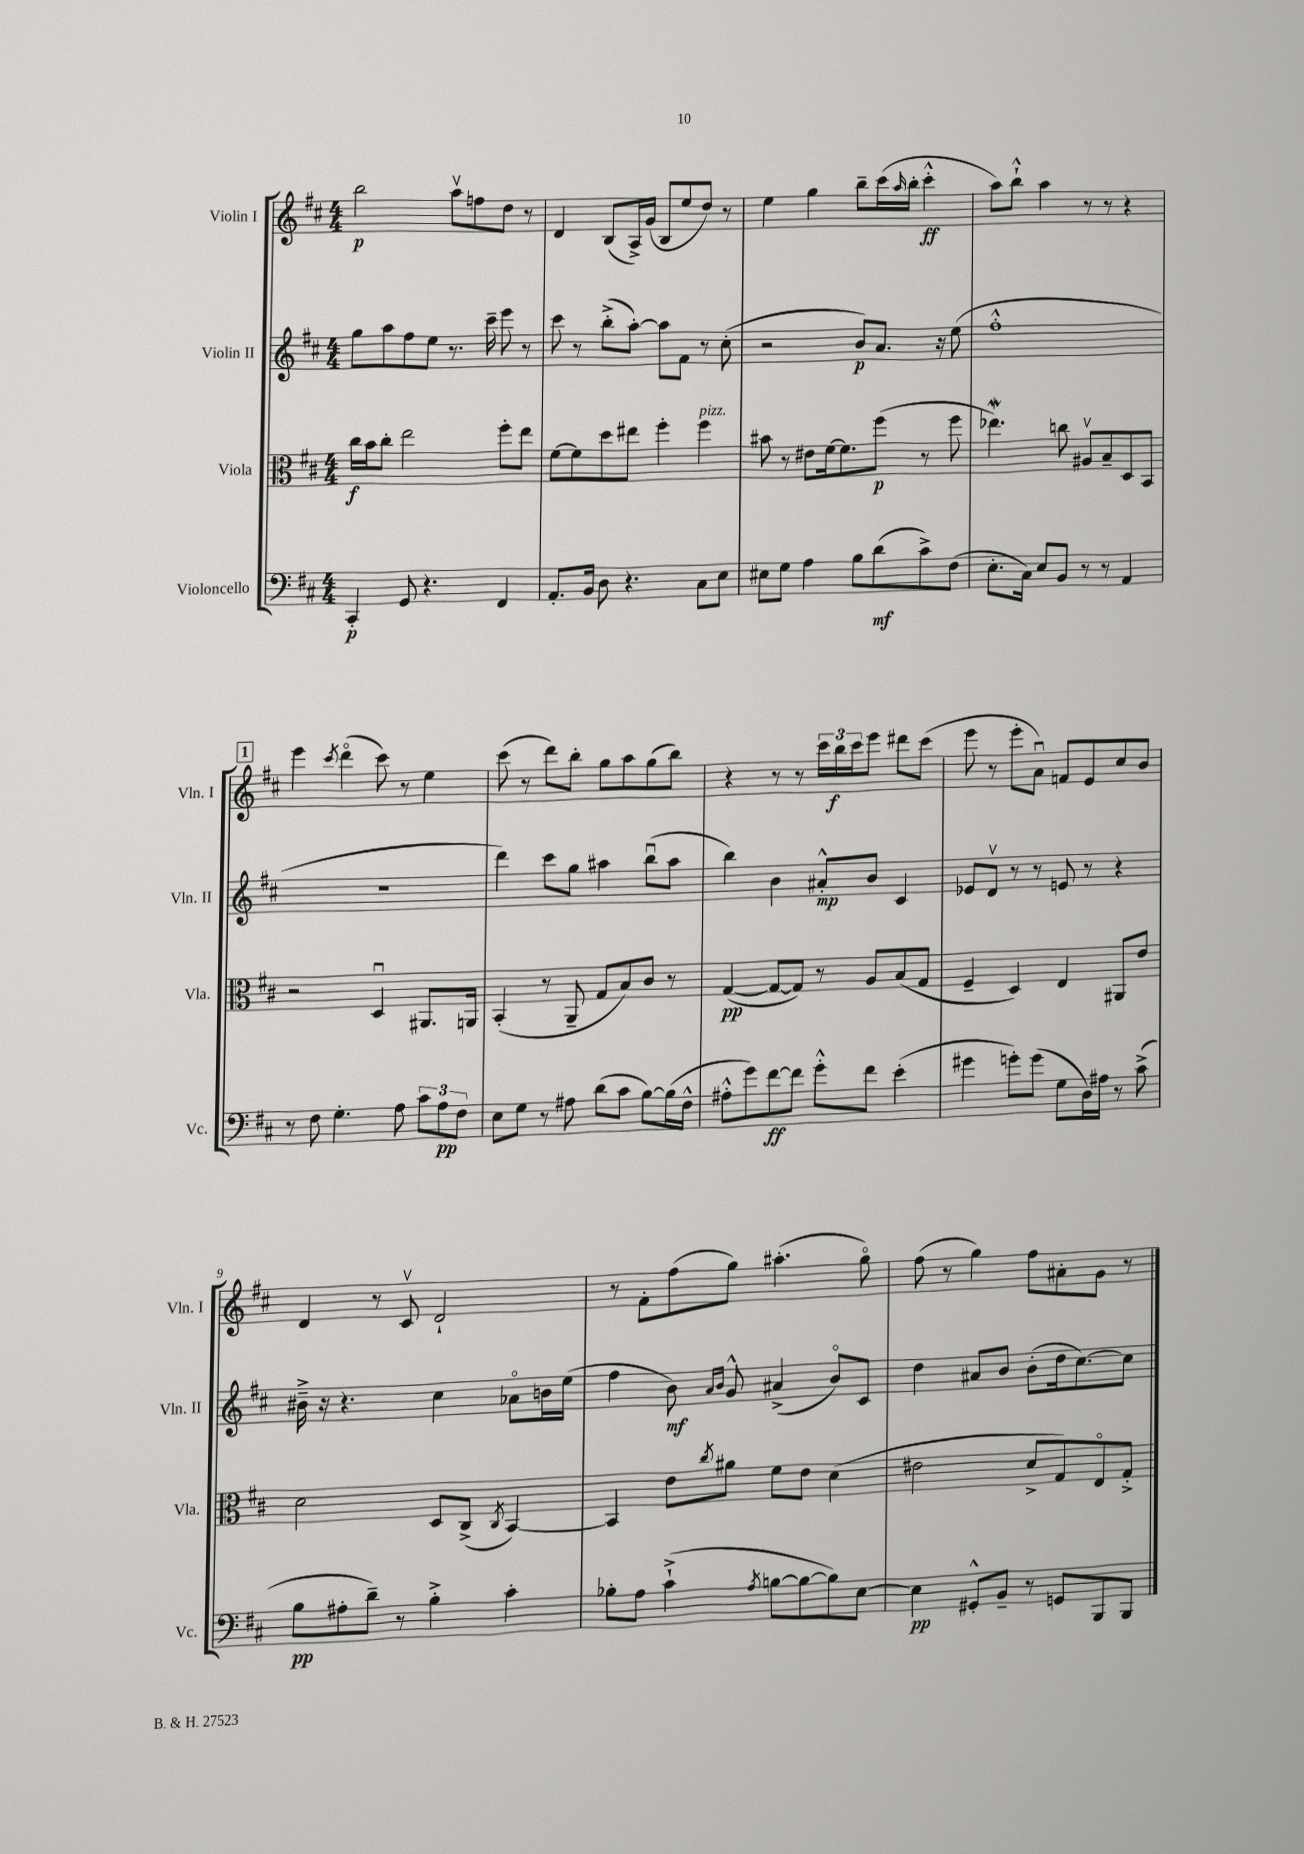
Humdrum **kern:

**kern	**kern	**kern	**kern
*staff4	*staff3	*staff2	*staff1
*clefF4	*clefC3	*clefG2	*clefG2
*k[f#c#]	*k[f#c#]	*k[f#c#]	*k[f#c#]
*M4/4	*M4/4	*M4/4	*M4/4
4CC#'/	16cc#\LL	8gg\L	2bb\
.	16b\J	.	.
.	8cc#'\J	8aa\	.
8GG/	2ee\	8ff#\	.
4.r	.	8ee\J	.
.	.	8.r	8aav\L
.	.	.	8ff\
.	.	16ccc#~\	.
4FF#/	8ff#'\L	8eee\	8dd\J
.	8ee\J	8r	8r
=	=	=	=
8.AA'/L	[8f#\L	8ccc#\	4d/
.	8f#\]	8r	.
16BB/Jk	.	.	.
8D\	8dd\	(8bb'^\L	(8B/L
4.r	8ee#\J	[8aa'\J)	16A^/L)
.	.	.	(16g/JJ
.	4ff#'\	8aa\]L	8B/L
.	.	8f#\J	8ee/
8C#\L	4ff#\	8r	8dd/J)
8E\J	.	(8cc#'\	8r
=	=	=	=
8E#\L	8b#\	2r	4ee\
8G\J	8r	.	.
4A\	8e#\L	.	4gg\
.	[16f#\k	.	.
.	8.f#\]	.	.
8B\L	.	8b/L)	8bb~\L
(8d\	(8ff#\J	8.a/J	(16ccc#\L
.	.	.	16qqaa/
.	.	.	16bb'\JJ
8c#^\)	8r	.	4ccc#'^^\
.	.	16r	.
(8F#\J	8ff#\	(8ee\	.
=	=	=	=
8.E'\L	4.ee-\)	1ff#'^^	8aa\L)
.	.	.	8bb`^^\J
16C#\Jk)	.	.	.
8E/L	.	.	4aa\
8BB/J	8cc\	.	.
8r	8A#v/L	.	8r
8r	8B~/	.	8r
4AA/	8D/	.	4r
.	8BB/J	.	.
=	=	=	=
8r	2r	1r	4eee\
8F#\	.	.	.
.	.	.	8qccc#/
4.G'\	.	.	(4dddo\
.	4Du/	.	8ccc#\)
8A\	.	.	8r
12c#\L	8.AA#/L	.	4ee\
12A\	.	.	.
12F#\J	.	.	.
.	16AA/Jk	.	.
=	=	=	=
8E\L	(4BB'/	4ddd\)	(8ccc#\
8G\J	.	.	8r
8r	8r	8ccc#\L	8ddd\L)
8A#\	8AA~/	8gg\J	8bb'\J
(8d\L	8G/L	4aa#\	8gg\L
8c#\J	8B/)	.	8aa\
[8B\L)	8c#/J	(8bbu\L	(8gg\
(16B\]L	8r	8aa#\J	8bb\J)
16F#^^\JJ	.	.	.
=	=	=	=
8A#'^^\L	([4G/	4bb\)	4r
8g\)	.	.	.
[8f#\	8G/_L	4b\	8r
8f#\]J	8G/]J)	.	8r
8g'^^\L	8r	8a#'^^/L	24ccc#\LL
.	.	.	24bb\
.	.	.	24ccc#\J
8f#\J	8A/L	8b/J	8eee\J
(4e'\	(8B/	4c#/	8ddd#\L
.	8G/J	.	(8ccc#\J
=	=	=	=
4g#\	4F#~/	8e-/L	8eee\
.	.	8dv/J	8r
8g'\L)	4D/)	8r	8eee'\L
(8g\J	.	8r	8au\J)
8G\L	4E/	8e/	8f/L
16D\L)	.	8r	8e/
16A#\JJ	.	.	.
8r	8AA#/L	4r	8cc#/
(8c#^\	8e/J	.	8b/J
=	=	=	=
8B\L	2d\	16b#~^\	4d/
.	.	16r	.
8A#'\	.	4.r	.
8d~\J)	.	.	8r
8r	.	.	8c#v/
4B'^\	8D/L	4cc#\	2d`/
.	(8C#^/J	.	.
.	8qC#/	.	.
4c#'\	[4BB/)	8a-o\L	.
.	.	16b\L	.
.	.	(16ee\JJ	.
=	=	=	=
8B-'\L	4BB/]	4ff#\	8r
8A\J	.	.	8f#'\L
(4c#`^\	8e\L	8b\)	(8ff#\
.	.	16qqa/LL	.
.	8qcc#/	16qqb/JJ	.
.	8a#\J	8g^^/	8gg\J)
8qA/	.	.	.
[8B\L	8f#\L	(4a#^/	(4.aa#'\
8B\_	8e\J	.	.
8B\])	(4d\	8bo/L)	.
[8E\J	.	8c#/J	8ggo\)
=	=	=	=
4E\]	2e#\	4dd\	(8ff#\
.	.	.	8r
8GG#'^^/L	.	8a#/L	4gg\)
8BB~/J	.	8b/J	.
8r	8d^/L	(8b'\L	8ff#\L
8GG/L	8G/)	16dd\k	8a#'\
.	.	[8.cc#\)	.
8BBB/	8Eo/	.	8g\J
8BBB/J	8G'^/J	8cc#\]J	8r
==	==	==	==
*-	*-	*-	*-
